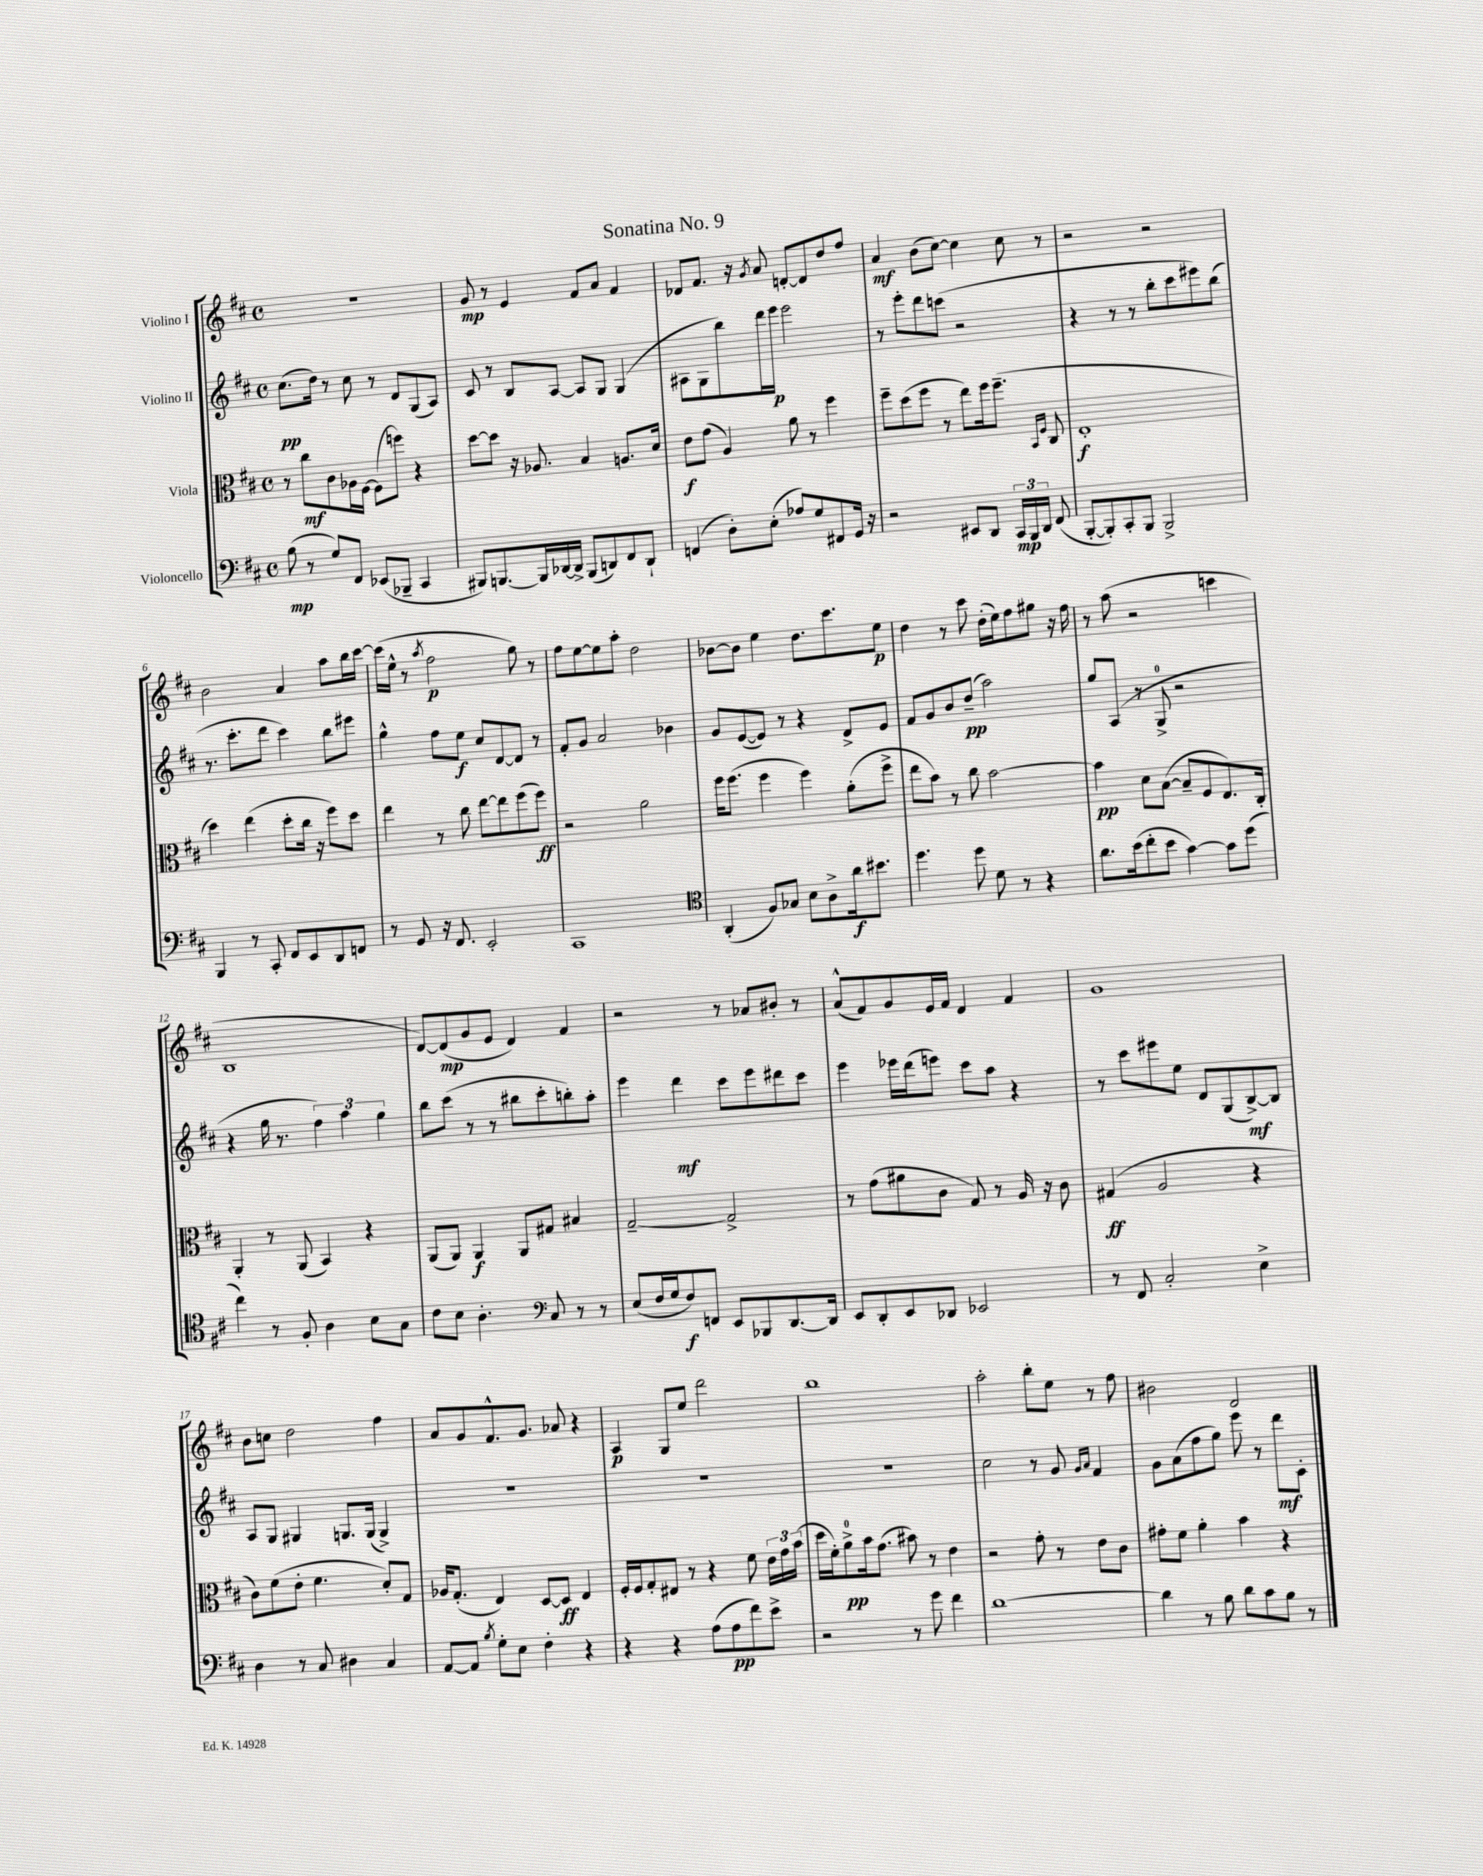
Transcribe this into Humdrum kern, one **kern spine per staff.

**kern	**kern	**kern	**kern
*staff4	*staff3	*staff2	*staff1
*clefF4	*clefC3	*clefG2	*clefG2
*k[f#c#]	*k[f#c#]	*k[f#c#]	*k[f#c#]
*M4/4	*M4/4	*M4/4	*M4/4
*met(c)	*met(c)	*met(c)	*met(c)
(8B\	8r	(8.cc#\L	1r
8r	8cc#\L	.	.
.	.	16dd\Jk)	.
8G/L)	8c#\	8r	.
8FF#/J	16A-\L	8cc#\	.
.	[16F#\JJ	.	.
(8EE-/L	(8F#\]L	8r	.
8BBB-~/J	8ff\J)	8d/L	.
4CC#/	4r	(8G/	.
.	.	8A/J)	.
=	=	=	=
8BBB#/L)	[8dd\L	8c#/	8g/
[8.BBB/	8dd\]J	8r	8r
.	16r	8B/L	4e/
16BBB/]L	8.A-/	.	.
[16DD-/	.	[8A/J	.
16DD-^/]JJ	.	.	.
(8BBB/L	4B/	8A/]L	8f#/L
8DD/)	.	8G/J	8a/J
8FF#/	8.A/L	(4G/	4f#/
8DD`/J	.	.	.
.	16d/Jk	.	.
=	=	=	=
(4FF/	8e\L	8A#\L	8d-/L
.	(8g\J	8G\	8.f#/J
8D'\L)	4A/)	8bb\)	.
.	.	.	16r
.	.	.	8qg/
(8E'\J	.	16ddd\L	8a/
.	.	16eee\JJ	.
8A-/L)	8a\	2eee\	[8d'/L
8G/	8r	.	8d/]
8FF#/	4ff#\	.	8dd/
16GG/Jk	.	.	8ff#/J
16r	.	.	.
=	=	=	=
2r	8ff#~\L	8r	4a/
.	(8dd\	8eee'\L	.
.	8ff#\J	8ddd\	(8b\L
.	8r	(8ccc\J	[8cc#\J)
8EE#/L	8ee\L)	2r	4cc#\]
8DD/J	16ff#\k	.	.
.	(8.ff#~\J	.	.
24CC#/LL	.	.	8cc#\
24BBB/	.	.	.
24DD/JJ	.	.	.
.	16qqBB/LL	.	.
.	16qqF#/JJ	.	.
(8FF#/	8C#/	.	8r
=	=	=	=
[8BBB'/L	1E'	4r	2r
8BBB'/])	.	.	.
8CC#'/	.	8r	.
8BBB/J	.	8r	.
2BBB^/	.	8bb'\L	2r
.	.	8ccc#\	.
.	.	8eee#\)	.
.	.	(8bb\J	.
=	=	=	=
4BBB/	4dd\)	8.r	2b\
.	.	8.ccc#'\L	.
8r	(4ee\	.	.
8CC#'/	.	8ddd\J	.
8FF#/L	8dd'\L	4ccc#\)	4a/
8EE/	16cc#\Jk	.	.
.	16r	.	.
8DD/	8ff#\L)	8bb\L	8aa\L
8FF/J	8dd\J	8eee#\J	16bb\L
.	.	.	[16ccc#\JJ
=	=	=	=
8r	4ee\	4gg^^\	(16ccc#\]LL
.	.	.	16ee^^\JJ
8GG/	.	.	8r
.	.	.	8qaa/
16r	8r	8ff#\L	2ff#\
8.FF#/	.	.	.
.	8cc#\	8ee\J	.
2EE'/	[8ee\L	8cc#/L	.
.	8ee\]	[8d/	.
.	(8ff#\	8d/]J	8gg\)
.	8ff#\J)	8r	8r
=	=	=	=
1CC#	2r	8f#'/L	8ff#\L
.	.	8g/J	[8ee\
.	.	2a/	8ee\]
.	.	.	8aa'\J
.	2a\	.	2dd\
.	.	4b-\	.
=	=	=	=
*clefC4	*	*	*
(4AA'/	16ff#\LK	8g/L	[8b-\L
.	(8.ff#\J	.	.
.	.	([8e/	8b-\]J
8F#/L)	4ff#\	8e/]J)	4ee\
8G-/J	.	8r	.
8B\L	4ff#\)	4r	8.dd\L
8A^\	.	.	.
.	.	.	8.ccc#\
16a\k	(8a'\L	8d^/L	.
8.b#\J	.	.	.
.	8ff#^\J	8e/J	8ee\J
=	=	=	=
4.dd\	8ee\L	8f#/L	4dd\
.	8b\J)	8g/	.
.	8r	8b/	8r
8dd\	8cc#\	(8dd~/J	8ccc#\
8d\	[2b\	2aa\)	(16dd'\LL
.	.	.	16ee\J)
8r	.	.	8ff#\
4r	.	.	8gg#\J
.	.	.	16r
.	.	.	16ff#\
=	=	=	=
8.a\L	4b\]	8gg/L	8r
.	.	(8A/J	(8aa\
(16b\k	.	.	.
8cc#'\	8d\L	8r	2r
8b\J	([8B\J	8G^/	.
[4g\)	8B~/]L	2r	.
.	8F#/	.	.
8g\]L	8.E/)	.	4ccc\
(8dd\J	.	.	.
.	16C#'/Jk	.	.
=	=	=	=
4cc#\)	4AA'/	4r	1B
8r	8r	16gg\	.
.	.	8.r	.
8F#'/	(8AA/	.	.
4A\	4BB/)	6ff#\)	.
.	.	6aa\	.
8B\L	4r	.	.
.	.	6gg\	.
8G\J	.	.	.
=	=	=	=
8c#\L	(8AA/L	8bb\L	[8d/L)
8B\J	8AA/J)	(8ccc#\J	(8d/]
4.A'\	4AA/	8r	8g/
.	.	8r	8e/J
.	8AA/L	8bb#\L	4d/)
*clefF4	*	*	*
8C#/	8G#/J	8ccc#'\	.
8r	4B#/	8bb'\)	4f#/
8r	.	8aa'\J	.
=	=	=	=
(8E/L	[2G~/	4eee\	2r
16F#/L	.	.	.
16G/J	.	.	.
8F#/)	.	4ddd\	.
8FF/J	.	.	.
8EE/L	2G^/]	8ccc#\L	8r
8BBB-/	.	8eee\	8a-/L
[8.DD/	.	8ddd#\	8b#'/J
.	.	8ccc#\J	8r
16DD/]Jk	.	.	.
=	=	=	=
8EE/L	8r	4eee\	(8a^^/L
8DD'/	(8g\L	.	8f#/)
8EE/	8a#\	16eee-\LL	8g/
.	.	(16ddd\J	.
8DD-/J	8c#\J	8eee\J)	16e/L
.	.	.	16f#/JJ
2EE-/	8G/)	8ccc#\L	4d/
.	8r	8aa\J	.
.	16A/	4r	4f#/
.	16r	.	.
.	8c#\	.	.
=	=	=	=
8r	(4G#/	8r	1g
8FF#/	.	8ccc#\L	.
2C#'/	2A/	8eee#\	.
.	.	8ee\J	.
.	.	8d/L	.
.	.	(8G/	.
4E^\	4r	[8B^/)	.
.	.	8B/]J	.
=	=	=	=
4D\	8c#\L)	8A/L	8b\L
.	(8f#\	8G/J	8cc\J
8r	8e'\J	4G#/	2dd\
8C#/	4.f#\	.	.
4D#\	.	8.G/L	.
.	.	(16G/Jk	.
4C#/	8d'/L)	4G^/)	4ff#\
.	8G/J	.	.
=	=	=	=
[8AA/L	16A-/LK	1r	8a/L
.	(8.G'/J	.	.
8AA/]J	.	.	8g/
8qB/	.	.	.
8G'\L	4E/)	.	8.f#^^/
8E\J	.	.	.
.	.	.	8.g/J
4F#'\	[8D/L	.	.
.	8D/]J	.	8a-/
4r	4E/	.	4r
=	=	=	=
4r	16F#'/LL	1r	4A/
.	16F#/J	.	.
.	8G'/	.	.
4r	8E#/J	.	8G/L
.	8r	.	8ee/J
(8A\L	4r	.	2ddd\
8A\	.	.	.
8f#\)	8f#\	.	.
8e^\J	24e\LL	.	.
.	24g\	.	.
.	(24b\JJ	.	.
=	=	=	=
2r	16dd\LL	1r	1bb
.	16f#'\J)	.	.
.	8a^\	.	.
.	16b\k	.	.
.	(8.g\J	.	.
8r	8b#\)	.	.
8g\	8r	.	.
4f#\	4e\	.	.
=	=	=	=
[1d	2r	2cc#\	2aa'\
.	8g'\	8r	8bb'\L
.	8r	8g/	8ee\J
.	.	16qqg/LL	.
.	.	16qqa/JJ	.
.	8e\L	4f#/	8r
.	8c#\J	.	8ff#\
=	=	=	=
4d\]	8g#'\L	8g\L	2b#\
.	8f#\J	(8a\	.
8r	4a'\	8ff#\	.
8B\	.	8gg\J)	.
8d\L	4b\	8eee\	2d/
8c#\	.	8r	.
8B\J	4r	8ddd\L	.
8r	.	8c#'\J	.
==	==	==	==
*-	*-	*-	*-
